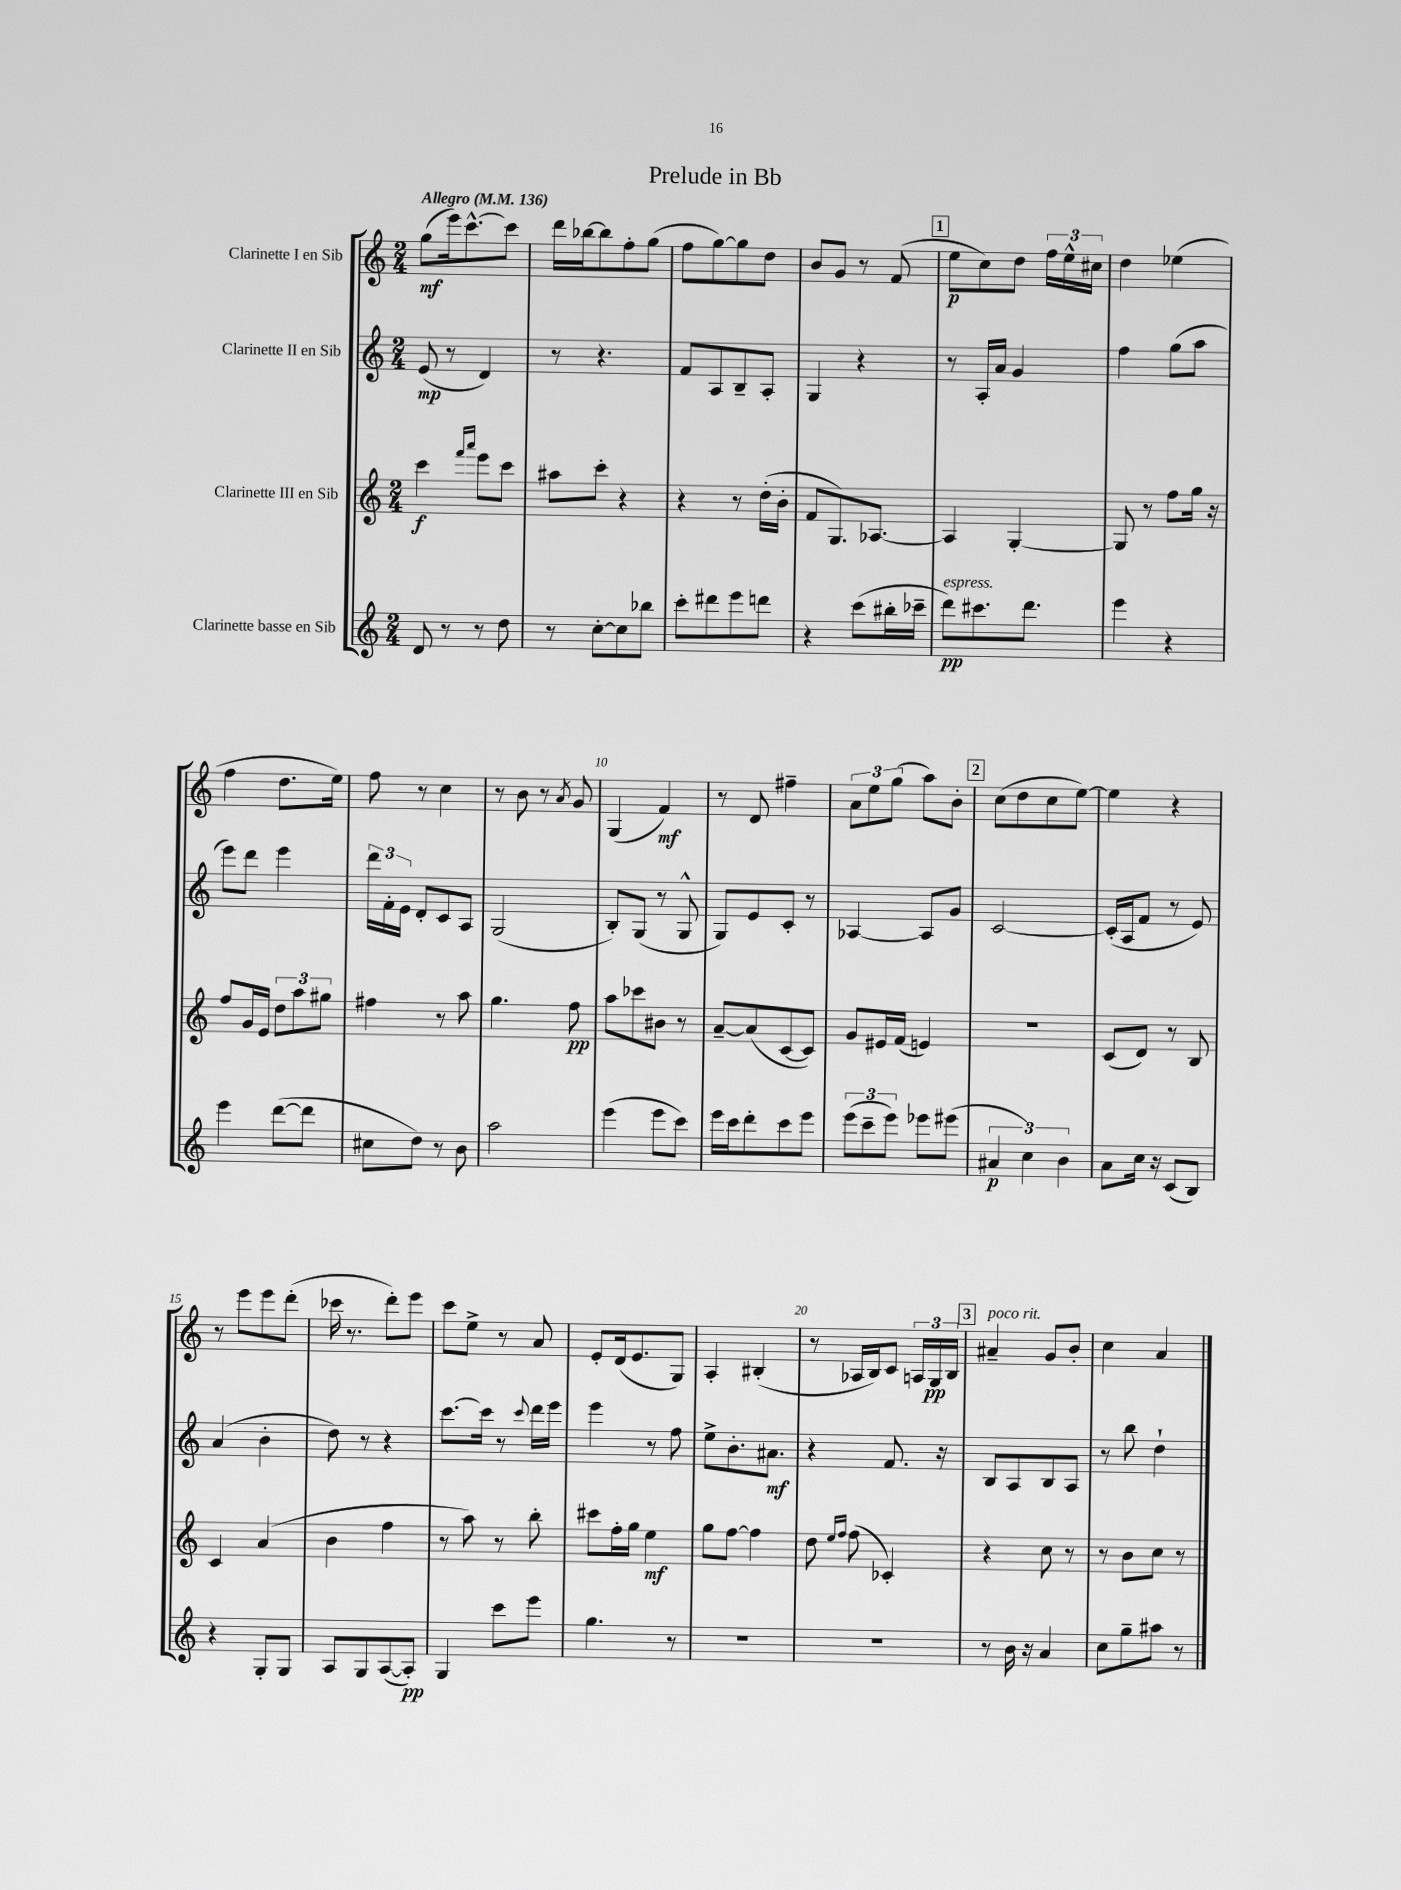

**kern	**dynam	**kern	**dynam	**kern	**dynam	**kern	**dynam
*part4	*part4	*part3	*part3	*part2	*part2	*part1	*part1
*staff4	*staff4	*staff3	*staff3	*staff2	*staff2	*staff1	*staff1
*I"Clarinette basse en Sib	*	*I"Clarinette III en Sib	*	*I"Clarinette II en Sib	*	*I"Clarinette I en Sib	*
*clefG2	*	*clefG2	*	*clefG2	*	*clefG2	*
*k[]	*	*k[]	*	*k[]	*	*k[]	*
*M2/4	*	*M2/4	*	*M2/4	*	*M2/4	*
*MM136	*	*MM136	*	*MM136	*	*MM136	*
=1	=1	=1	=1	=1	=1	=1	=1
!	!	!	!	!	!	!LO:TX:a:B:t=Allegro	!
8d/	.	4ccc\	f	(8e/	mp	(8gg\L	mf
8r	.	.	.	8r	.	16eee\k)	.
.	.	.	.	.	.	[8.ccc^^\	.
.	.	16qqfff/LL	.	.	.	.	.
.	.	16qqaaa/JJ	.	.	.	.	.
8r	.	8eee\L	.	4d/)	.	.	.
8dd\	.	8ccc\J	.	.	.	8ccc\J]	.
=2	=2	=2	=2	=2	=2	=2	=2
8r	.	8aa#X\L	.	8r	.	16ddd\LL	.
.	.	.	.	.	.	[16bb-X\J	.
[8cc'\L	.	8ccc'\J	.	4.r	.	8bb-\]	.
8cc\]	.	4r	.	.	.	8ff'\	.
8bb-X\J	.	.	.	.	.	(8gg\J	.
=3	=3	=3	=3	=3	=3	=3	=3
8ccc'\L	.	4r	.	8f/L	.	8ff\L	.
8ddd#X\	.	.	.	8A/	.	[8gg\)	.
8eee\	.	8r	.	8B~/	.	8gg\]	.
8dddn\J	.	(16dd'\LL	.	8A'/J	.	8dd\J	.
.	.	16b'\JJ	.	.	.	.	.
=4	=4	=4	=4	=4	=4	=4	=4
4r	.	8f/L	.	4G/	.	8b/L	.
.	.	8.G/)	.	.	.	8g/J	.
(8ccc\L	.	.	.	4r	.	8r	.
.	.	[8.A-X/J	.	.	.	.	.
16bb#X'\L	.	.	.	.	.	(8f/	.
16ccc-X~\JJ	.	.	.	.	.	.	.
!!LO:REH:place=s1:t=1
=5	=5	=5	=5	=5	=5	=5	=5
!LO:TX:a:i:t=espress.	!	!	!	!	!	!	!
8ddd\L)	pp	4A-/]	.	8r	.	8ee\L	p
8.ccc#X\	.	.	.	16A'/LL	.	8cc\)	.
.	.	.	.	16a/JJ	.	.	.
.	.	[4G'/	.	4g/	.	8dd\J	.
8.ddd\J	.	.	.	.	.	.	.
.	.	.	.	.	.	24ff\LL	.
.	.	.	.	.	.	24ee^^\	.
.	.	.	.	.	.	24cc#X\JJ	.
=6	=6	=6	=6	=6	=6	=6	=6
4eee\	.	8G/]	.	4ff\	.	4dd\	.
.	.	8r	.	.	.	.	.
4r	.	8ff\L	.	(8gg\L	.	(4ee-X\	.
.	.	16gg\Jk	.	8aa\J	.	.	.
.	.	16r	.	.	.	.	.
!!LO:LB:g=z
=7	=7	=7	=7	=7	=7	=7	=7
4eee\	.	8ff/L	.	8eee\L)	.	4ff\	.
.	.	16g/L	.	8ddd\J	.	.	.
.	.	16e/JJ	.	.	.	.	.
([8ddd\L	.	12dd\L	.	4eee\	.	8.dd\L	.
.	.	12aa\	.	.	.	.	.
8ddd\J]	.	.	.	.	.	.	.
.	.	12gg#X\J	.	.	.	.	.
.	.	.	.	.	.	16ee\Jk)	.
=8	=8	=8	=8	=8	=8	=8	=8
8cc#X\L	.	4ff#X\	.	24ddd\LL	.	8ff\	.
.	.	.	.	24f'\	.	.	.
.	.	.	.	24e\JJ	.	.	.
8dd\J)	.	.	.	8d'/L	.	8r	.
8r	.	8r	.	8c/	.	4cc\	.
8b\	.	8aa\	.	8A/J	.	.	.
=9	=9	=9	=9	=9	=9	=9	=9
2aa\	.	4.gg\	.	(2G/	.	8r	.
.	.	.	.	.	.	8b\	.
.	.	.	.	.	.	8r	.
.	.	.	.	.	.	8qa/	.
.	.	8ff\	pp	.	.	8g/	.
=10	=10	=10	=10	=10	=10	=10	=10
(4eee\	.	8aa\L	.	8B'/L)	.	(4G/	.
.	.	8ccc-X\	.	(8G/J	.	.	.
8eee\L	.	8b#X\J	.	8r	.	4f/)	mf
8ccc\J)	.	8r	.	8G^^/	.	.	.
=11	=11	=11	=11	=11	=11	=11	=11
16eee\LL	.	[8a~/L	.	8G/L)	.	8r	.
16ccc\J	.	.	.	.	.	.	.
8ddd'\	.	(8a/]	.	8e/	.	8d/	.
8ccc\	.	[8c/	.	8c'/J	.	4ff#X~\	.
8eee\J	.	8c/J])	.	8r	.	.	.
=12	=12	=12	=12	=12	=12	=12	=12
(12eee\L	.	8g/L	.	[4A-X/	.	12a\L	.
12ccc~\	.	.	.	.	.	12ee\	.
.	.	16e#X/L	.	.	.	.	.
12eee\J)	.	.	.	.	.	(12gg\J	.
.	.	(16f/JJ	.	.	.	.	.
8eee-X\L	.	4en/)	.	8A-/L]	.	8aa\L)	.
(8eee#X\J	.	.	.	8g/J	.	8b'\J	.
!!LO:REH:place=s1:t=2
=13	=13	=13	=13	=13	=13	=13	=13
6a#X/	p	2r	.	[2c/	.	(8cc\L	.
.	.	.	.	.	.	8dd\	.
6cc\)	.	.	.	.	.	.	.
.	.	.	.	.	.	8cc\	.
6b\	.	.	.	.	.	.	.
.	.	.	.	.	.	[8ee\J)	.
=14	=14	=14	=14	=14	=14	=14	=14
8a\L	.	(8c/L	.	(16c'/LL]	.	4ee\]	.
.	.	.	.	16A/J	.	.	.
16cc\Jk	.	8d/J)	.	8f/J	.	.	.
16r	.	.	.	.	.	.	.
(8c/L	.	8r	.	8r	.	4r	.
8B/J)	.	8B/	.	8e/)	.	.	.
!!LO:LB:g=z
=15	=15	=15	=15	=15	=15	=15	=15
4r	.	4c/	.	(4a/	.	8r	.
.	.	.	.	.	.	8eee\L	.
8G'/L	.	(4a/	.	4b'\	.	8eee\	.
8G/J	.	.	.	.	.	(8ddd'\J	.
=16	=16	=16	=16	=16	=16	=16	=16
8A/L	.	4b\	.	8dd\)	.	16ccc-X\	.
.	.	.	.	.	.	8.r	.
8G/	.	.	.	8r	.	.	.
([8A/	.	4ff\	.	4r	.	8ddd'\L)	.
8A'/J])	pp	.	.	.	.	8eee\J	.
=17	=17	=17	=17	=17	=17	=17	=17
4G/	.	8r	.	[8.ccc\L	.	8ccc\L	.
.	.	8aa\)	.	.	.	8ee^\J	.
.	.	.	.	16ccc\Jk]	.	.	.
8ccc\L	.	8r	.	8r	.	8r	.
.	.	.	.	8qqccc/	.	.	.
8eee\J	.	8bb'\	.	16ddd\LL	.	8a/	.
.	.	.	.	16eee\JJ	.	.	.
=18	=18	=18	=18	=18	=18	=18	=18
4.gg\	.	8ccc#X\L	.	4eee\	.	8e'/L	.
.	.	16ff'\L	.	.	.	(16d/k	.
.	.	16gg\JJ	.	.	.	8.e/	.
.	.	4ee\	mf	8r	.	.	.
8r	.	.	.	8ff\	.	8G/J)	.
=19	=19	=19	=19	=19	=19	=19	=19
2r	.	8gg\L	.	8ee^\L	.	4A'/	.
.	.	[8ff\J	.	8.b'\	.	.	.
.	.	4ff\]	.	.	.	(4B#X'/	.
.	.	.	.	8.a#X\J	mf	.	.
=20	=20	=20	=20	=20	=20	=20	=20
2r	.	8dd\	.	4r	.	8r	.
.	.	16qqee/LL	.	.	.	.	.
.	.	16qqff/JJ	.	.	.	.	.
.	.	(8ff\	.	.	.	16A-X/LL	.
.	.	.	.	.	.	16B/J)	.
.	.	4c-X'/)	.	8.f/	.	8c/J	.
.	.	.	.	.	.	24An/LL	.
.	.	.	.	.	.	24G/	pp
.	.	.	.	16r	.	.	.
.	.	.	.	.	.	24B/JJ	.
!!LO:REH:place=s1:t=3
=21	=21	=21	=21	=21	=21	=21	=21
!	!	!	!	!	!	!LO:TX:a:i:t=poco rit.	!
8r	.	4r	.	8B/L	.	4a#X~/	.
16b\	.	.	.	8A/	.	.	.
16r	.	.	.	.	.	.	.
4a/	.	8cc\	.	8B/	.	8g/L	.
.	.	8r	.	8A/J	.	8b'/J	.
=22	=22	=22	=22	=22	=22	=22	=22
8cc\L	.	8r	.	8r	.	4cc\	.
8gg~\	.	8b\L	.	8bb\	.	.	.
8aa#X\J	.	8cc\J	.	4dd`\	.	4a/	.
8r	.	8r	.	.	.	.	.
==	==	==	==	==	==	==	==
*-	*-	*-	*-	*-	*-	*-	*-
